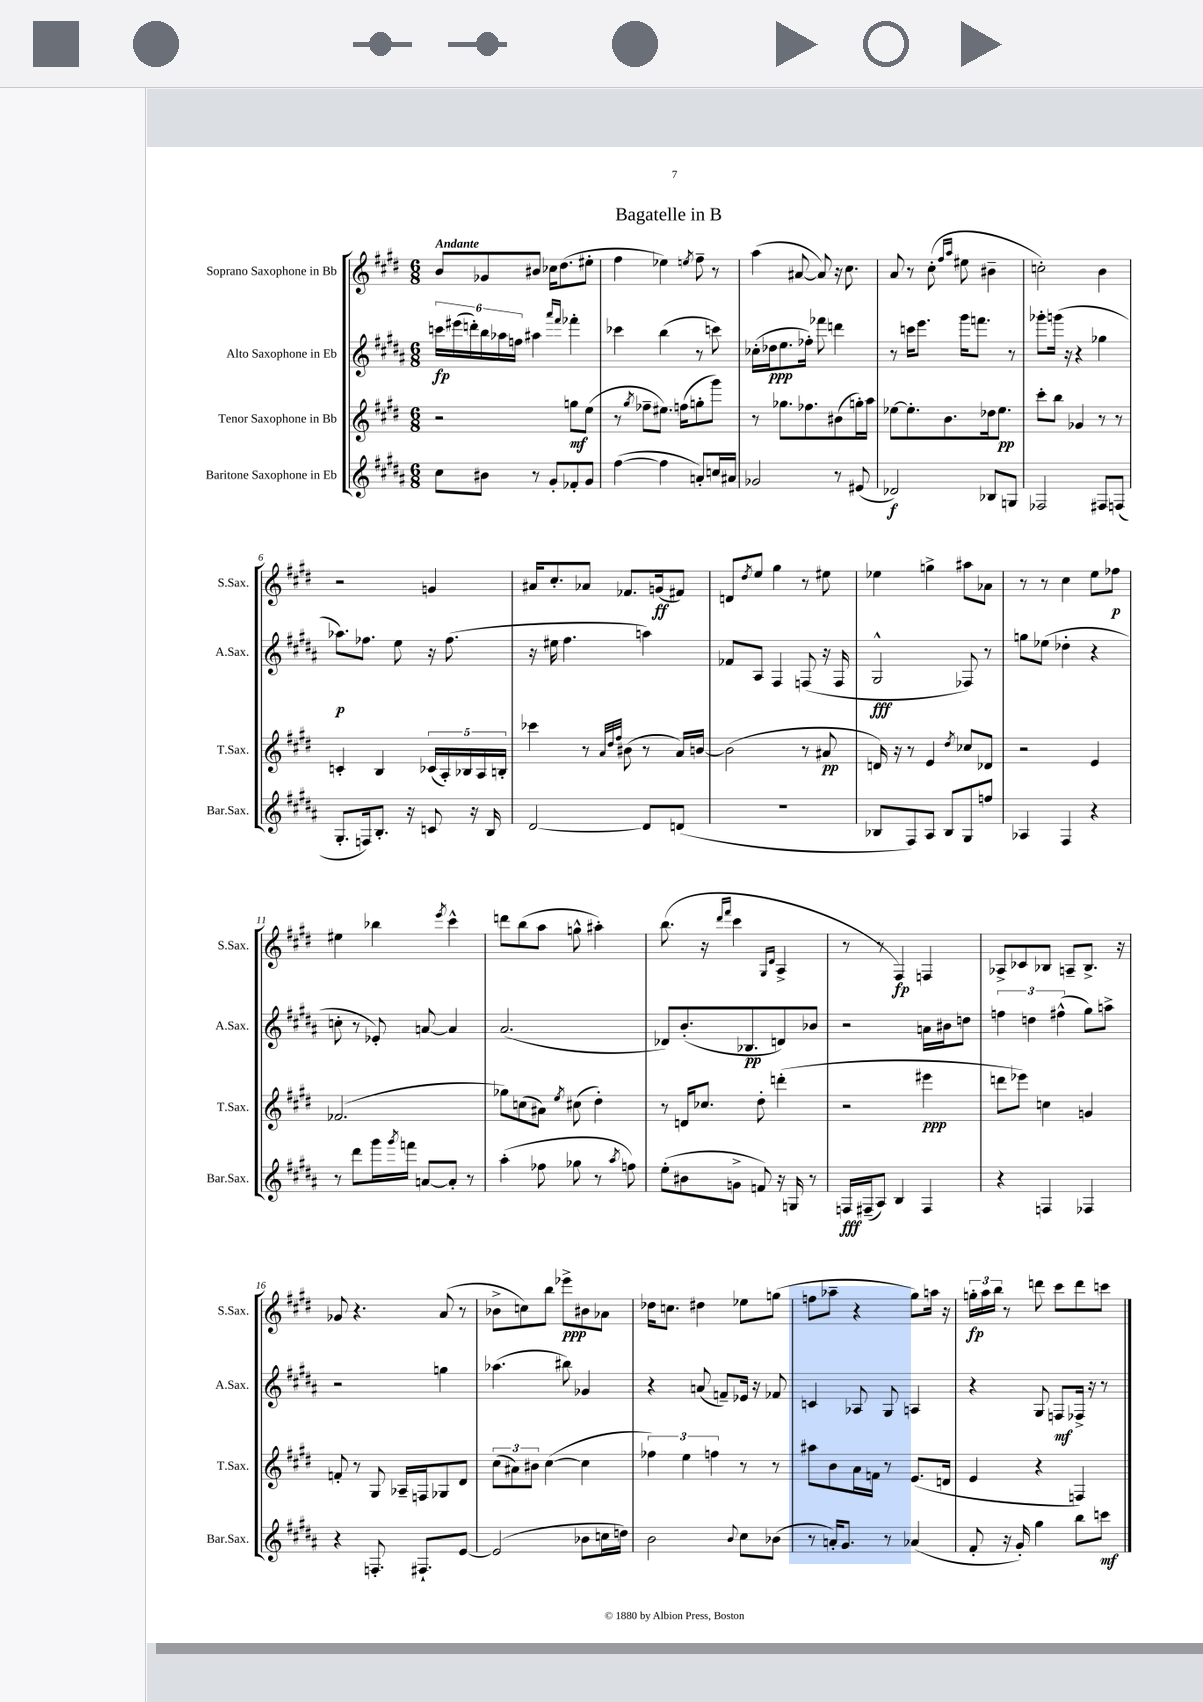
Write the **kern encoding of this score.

**kern	**dynam	**kern	**dynam	**kern	**dynam	**kern	**dynam
*part4	*part4	*part3	*part3	*part2	*part2	*part1	*part1
*staff4	*staff4	*staff3	*staff3	*staff2	*staff2	*staff1	*staff1
*I"Baritone Saxophone in Eb	*	*I"Tenor Saxophone in Bb	*	*I"Alto Saxophone in Eb	*	*I"Soprano Saxophone in Bb	*
*I'Bar.Sax.	*	*I'T.Sax.	*	*I'A.Sax.	*	*I'S.Sax.	*
*clefG2	*	*clefG2	*	*clefG2	*	*clefG2	*
*k[f#c#g#d#a#]	*	*k[f#c#g#d#]	*	*k[f#c#g#d#a#]	*	*k[f#c#g#d#]	*
*M6/8	*	*M6/8	*	*M6/8	*	*M6/8	*
=1	=1	=1	=1	=1	=1	=1	=1
!	!	!	!	!	!	!LO:TX:a:B:t=Andante	!
8cc#\L	.	2r	.	24cccn\LL	fp	8b/L	.
.	.	.	.	(24eee#X\	.	.	.
.	.	.	.	24dddn'\)	.	.	.
8b#X\J	.	.	.	24bb\	.	8g-X/	.
.	.	.	.	24aa-X\	.	.	.
.	.	.	.	24ffn\JJ	.	.	.
8r	.	.	.	4aa#X\	.	8b#X/J	.
8g#'/L	.	.	.	.	.	16cc-X\KL	.
.	.	.	.	.	.	(8.dd#\	.
.	.	.	.	16qqaaa#/LL	.	.	.
.	.	.	.	16qqfff#/JJ	.	.	.
8f-X'/	.	8ggn\L	mf	4fff-X'\	.	.	.
8g#/J	.	(8ee\J	.	.	.	8ee#X'\J	.
=2	=2	=2	=2	=2	=2	=2	=2
([4ff#\	.	8r	.	4ccc-X\	.	4ff#\	.
.	.	8qgg#/	.	.	.	.	.
.	.	8ff-X~\L	.	.	.	.	.
4ff#\]	.	8.ee#X\J)	.	(4bb\	.	4ee-X\)	.
.	.	(16ffn\KL	.	.	.	.	.
.	.	.	.	.	.	8qeen/	.
8an'/L)	.	8ggn'\	.	8r	.	8ff#~\	.
16ccn/L	.	8ggg#\J)	.	8cccn\)	.	8r	.
16a#X/JJ	.	.	.	.	.	.	.
=3	=3	=3	=3	=3	=3	=3	=3
2g-X/	.	8r	.	(16cc-X'\LL	.	(4aa\	.
.	.	.	.	16dd-X\J	ppp	.	.
.	.	8.gg-X\L	.	8.ee\	.	.	.
.	.	.	.	.	.	[8a#X/	.
.	.	8.ff-X\	.	16ff-X'\Jk)	.	.	.
.	.	.	.	8fff-X\	.	8a#/])	.
8r	.	(8b#X\	.	4dddn\	.	16r	.
.	.	.	.	.	.	8.cc#\	.
(8e#X/	.	16ggn'\L)	.	.	.	.	.
.	.	16aa\JJ	.	.	.	.	.
=4	=4	=4	=4	=4	=4	=4	=4
2d-X/)	f	[8ee-X\L	.	8r	.	8a/	.
.	.	8.ee-'\]	.	16cccn\KL	.	8r	.
.	.	.	.	8.eee\J	.	.	.
.	.	.	.	.	.	(8cc#'\	.
.	.	8.b\	.	.	.	.	.
.	.	.	.	.	.	16qqff#/LL	.
.	.	.	.	.	.	16qqaa/JJ	.
.	.	.	.	16ggg#\KL	.	8ee#X\	.
.	.	.	.	8.fffn\J	.	.	.
8B-X/L	.	16dd-X\k	.	.	.	4b#X~\	.
.	.	8.ee-\J	pp	.	.	.	.
8Gn/J	.	.	.	8r	.	.	.
=5	=5	=5	=5	=5	=5	=5	=5
2F-X/	.	8ccc#'\L	.	8ggg-X'\L	.	2ccn'\)	.
.	.	8bb\J	.	(16gggn\Jk	.	.	.
.	.	.	.	16r	.	.	.
.	.	4g-X/	.	4r	.	.	.
8F#X/L	.	8r	.	4gg-X\	.	4b\	.
(8Fn/J	.	8r	.	.	.	.	.
!!LO:LB:g=z
=6	=6	=6	=6	=6	=6	=6	=6
8.G#'/L	.	4cn'/	.	8.aa-X\L)	p	2r	.
16Fn/k)	.	.	.	8.ff-X\J	.	.	.
8.B'/J	.	4B/	.	.	.	.	.
.	.	.	.	8ee\	.	.	.
16r	.	.	.	.	.	.	.
8cn/	.	(20c-X/LL	.	16r	.	4gn/	.
.	.	20A'/)	.	.	.	.	.
.	.	.	.	(8.ff-\	.	.	.
.	.	20B-X/	.	.	.	.	.
16r	.	.	.	.	.	.	.
.	.	20A/	.	.	.	.	.
16B/	.	.	.	.	.	.	.
.	.	20Bn'/JJ	.	.	.	.	.
=7	=7	=7	=7	=7	=7	=7	=7
[2d#/	.	4ccc-X\	.	16r	.	16a#X/KL	.
.	.	.	.	16ee#X\	.	8.cc#'/	.
.	.	.	.	4.ff#\	.	.	.
.	.	8r	.	.	.	8a-X/J	.
.	.	32qqa/LLL	.	.	.	.	.
.	.	32qqdd#/	.	.	.	.	.
.	.	32qqff#/JJJ	.	.	.	.	.
.	.	(8b#X\	.	.	.	8.f-X/L	.
8d#/L]	.	8r	.	4aan\)	.	.	.
.	.	.	.	.	.	(16gn/k	ff
(8dn/J	.	16a/LL)	.	.	.	8f#X/J)	.
.	.	[16bn/JJ	.	.	.	.	.
=8	=8	=8	=8	=8	=8	=8	=8
2.r	.	(2b\]	.	8f-X/L	.	8dn/L	.
.	.	.	.	.	.	8qdd#/	.
.	.	.	.	8A#/J	.	8ee/J	.
.	.	.	.	4F#/	.	4gg#\	.
.	.	8r	.	(8Fn/	.	8r	.
.	.	8a#X/	pp	16r	.	8ee#X\	.
.	.	.	.	16F/	.	.	.
=9	=9	=9	=9	=9	=9	=9	=9
8B-X/L	.	16dn/)	.	2G#^^/	fff	4ee-X\	.
.	.	16r	.	.	.	.	.
8F#/)	.	8r	.	.	.	.	.
8A#/J	.	4e/	.	.	.	4ggn^\	.
8B-/L	.	.	.	.	.	.	.
.	.	8qdd#/	.	.	.	.	.
8G#/	.	8cc-X/L	.	8F-X/)	.	8aa#X\L	.
8ffn/J	.	8d-X/J	.	8r	.	8a-X\J	.
=10	=10	=10	=10	=10	=10	=10	=10
4A-X/	.	2r	.	8ggn\L	.	8r	.
.	.	.	.	(8ee-X\J	.	8r	.
4F#/	.	.	.	4dd-X'\	.	4cc#\	.
4r	.	4e/	.	4r	.	8ee\L	.
.	.	.	.	.	.	8ff-X\J	p
!!LO:LB:g=z
=11	=11	=11	=11	=11	=11	=11	=11
8r	.	(2.f-X/	.	8ccn'\	.	4ee#X\	.
8ddd#\L	.	.	.	8r	.	.	.
16ggg#\L	.	.	.	8e-X'/)	.	4bb-X\	.
8qggg#/	.	.	.	.	.	.	.
16fffn\JJ	.	.	.	.	.	.	.
[8an/L	.	.	.	[8an/	.	.	.
.	.	.	.	.	.	8qeee/	.
8a'/J]	.	.	.	4a/]	.	4ccc#^^\	.
8r	.	.	.	.	.	.	.
=12	=12	=12	=12	=12	=12	=12	=12
(4aa#'\	.	8gg-X\L)	.	(2.a#/	.	8dddn\L	.
.	.	(8ccn\	.	.	.	(8bb\	.
8ff-X\	.	8a#X\J)	.	.	.	8aa\J	.
.	.	8qee/	.	.	.	.	.
8gg-X\	.	(8cc#X\	.	.	.	8ggn^^\	.
8r	.	4dd#'\)	.	.	.	4aa#X'\)	.
8qaa#/	.	.	.	.	.	.	.
8ffn\)	.	.	.	.	.	.	.
=13	=13	=13	=13	=13	=13	=13	=13
(8ee'\L	.	8r	.	8d-X/L)	.	(8.bb\	.
8b#X\	.	16dn/KL	.	(8.b'/	.	.	.
.	.	8.cc-X/J	.	.	.	16r	.
.	.	.	.	.	.	16qqddd#/LL	.
.	.	.	.	.	.	16qqfff#/JJ	.
8gn^\J	.	.	.	.	.	4ccc#\	.
.	.	.	.	8.B-X/	pp	.	.
8fn/)	.	8dd#'\	.	.	.	.	.
.	.	.	.	.	.	16qqG#/LL	.
.	.	.	.	.	.	16qqd#/JJ	.
16r	.	(4dddn'\	.	8dn/)	.	4A^/	.
16Gn/	.	.	.	.	.	.	.
8r	.	.	.	8b-X/J	.	.	.
=14	=14	=14	=14	=14	=14	=14	=14
16Fn/LL	fff	2r	.	2r	.	8r	.
(16F#X~/J	.	.	.	.	.	.	.
8A#/J)	.	.	.	.	.	8r	.
4B/	.	.	.	.	.	4F#/)	fp
4F#/	.	4eee#X\	ppp	16an\LL	.	4Fn/	.
.	.	.	.	16b#X\J	.	.	.
.	.	.	.	8ddn\J	.	.	.
=15	=15	=15	=15	=15	=15	=15	=15
4r	.	8dddn\L	.	6ffn\	.	8A-X^/L	.
.	.	8eee-X\J)	.	.	.	8c-X/	.
.	.	.	.	6ddn\	.	.	.
4Fn/	.	4ccn\	.	.	.	8B-X/J	.
.	.	.	.	(6ff#X^^\	.	.	.
.	.	.	.	.	.	8An~/L	.
4F-X/	.	4gn/	.	8gg#\L)	.	8.B-^/J	.
.	.	.	.	8aan^\J	.	.	.
.	.	.	.	.	.	16r	.
!!LO:LB:g=z
=16	=16	=16	=16	=16	=16	=16	=16
4r	.	8fn'/	.	2r	.	8g-X/	.
.	.	8r	.	.	.	4.r	.
8.Fn'/	.	8G#/	.	.	.	.	.
.	.	16A-X~/LL	.	.	.	.	.
8.F#X`/L	.	16Fn/J	.	.	.	.	.
.	.	8G-X/	.	4ggn\	.	(8a/	.
[8e/J	.	8d#/J	.	.	.	8r	.
=17	=17	=17	=17	=17	=17	=17	=17
(2e/]	.	(12cc#\L	.	(4.aa-X\	.	8b-X^\L	.
.	.	12a#X\)	.	.	.	.	.
.	.	.	.	.	.	8ccn\)	.
.	.	12b#X\J	.	.	.	.	.
.	.	([4cc#\	.	.	.	8bb\J	.
.	.	.	.	8bb#X\)	.	8eee-X^\L	ppp
8b-X\L	.	4cc#\]	.	4g-X/	.	8b#X\	.
16ccn\L	.	.	.	.	.	8a-X\J	.
16ddn\JJ)	.	.	.	.	.	.	.
=18	=18	=18	=18	=18	=18	=18	=18
2b\	.	6ff-X\)	.	4r	.	16dd-X\KL	.
.	.	.	.	.	.	8.ccn\J	.
.	.	6ee\	.	.	.	.	.
.	.	.	.	(8an/	.	4dd#X\	.
.	.	6ffn\	.	.	.	.	.
.	.	.	.	8fn~/L)	.	.	.
8qqb/	.	.	.	.	.	.	.
8cc#\L	.	8r	.	16e-X/Jk	.	8ee-X\L	.
.	.	.	.	16r	.	.	.
(8b-X\J	.	8r	.	8f-X/	.	(8ggn\J	.
=19	=19	=19	=19	=19	=19	=19	=19
8r	.	8aa#X\L	.	4cn/	.	8ffn\L	.
16an'/KL)	.	8b\	.	.	.	8aa-X~\J	.
8.g#/J	.	.	.	.	.	.	.
.	.	16a\L	.	8A-X/	.	4r	.
.	.	16fn\JJ	.	.	.	.	.
8r	.	8r	.	8G#/	.	.	.
(4a-X/	.	(8.e/L	.	4An/	.	8gg#\L)	.
.	.	.	.	.	.	16aan\Jk	.
.	.	16dn/Jk	.	.	.	16r	.
=20	=20	=20	=20	=20	=20	=20	=20
8f#'/	.	4e/	.	4r	.	24ggn'\LL	fp
.	.	.	.	.	.	24aa\	.
.	.	.	.	.	.	24bb\JJ	.
16r	.	.	.	.	.	8r	.
16g#'/)	.	.	.	.	.	.	.
4gg#\	.	4r	.	8G#/	.	8dddn\	.
.	.	.	.	8Fn/L	mf	8ccc#\L	.
8bb\L	.	4Fn/)	.	16F-X^/Jk	.	8ddd\	.
.	.	.	.	16r	.	.	.
8cccn\J	mf	.	.	8r	.	8cccn\J	.
==	==	==	==	==	==	==	==
*-	*-	*-	*-	*-	*-	*-	*-
